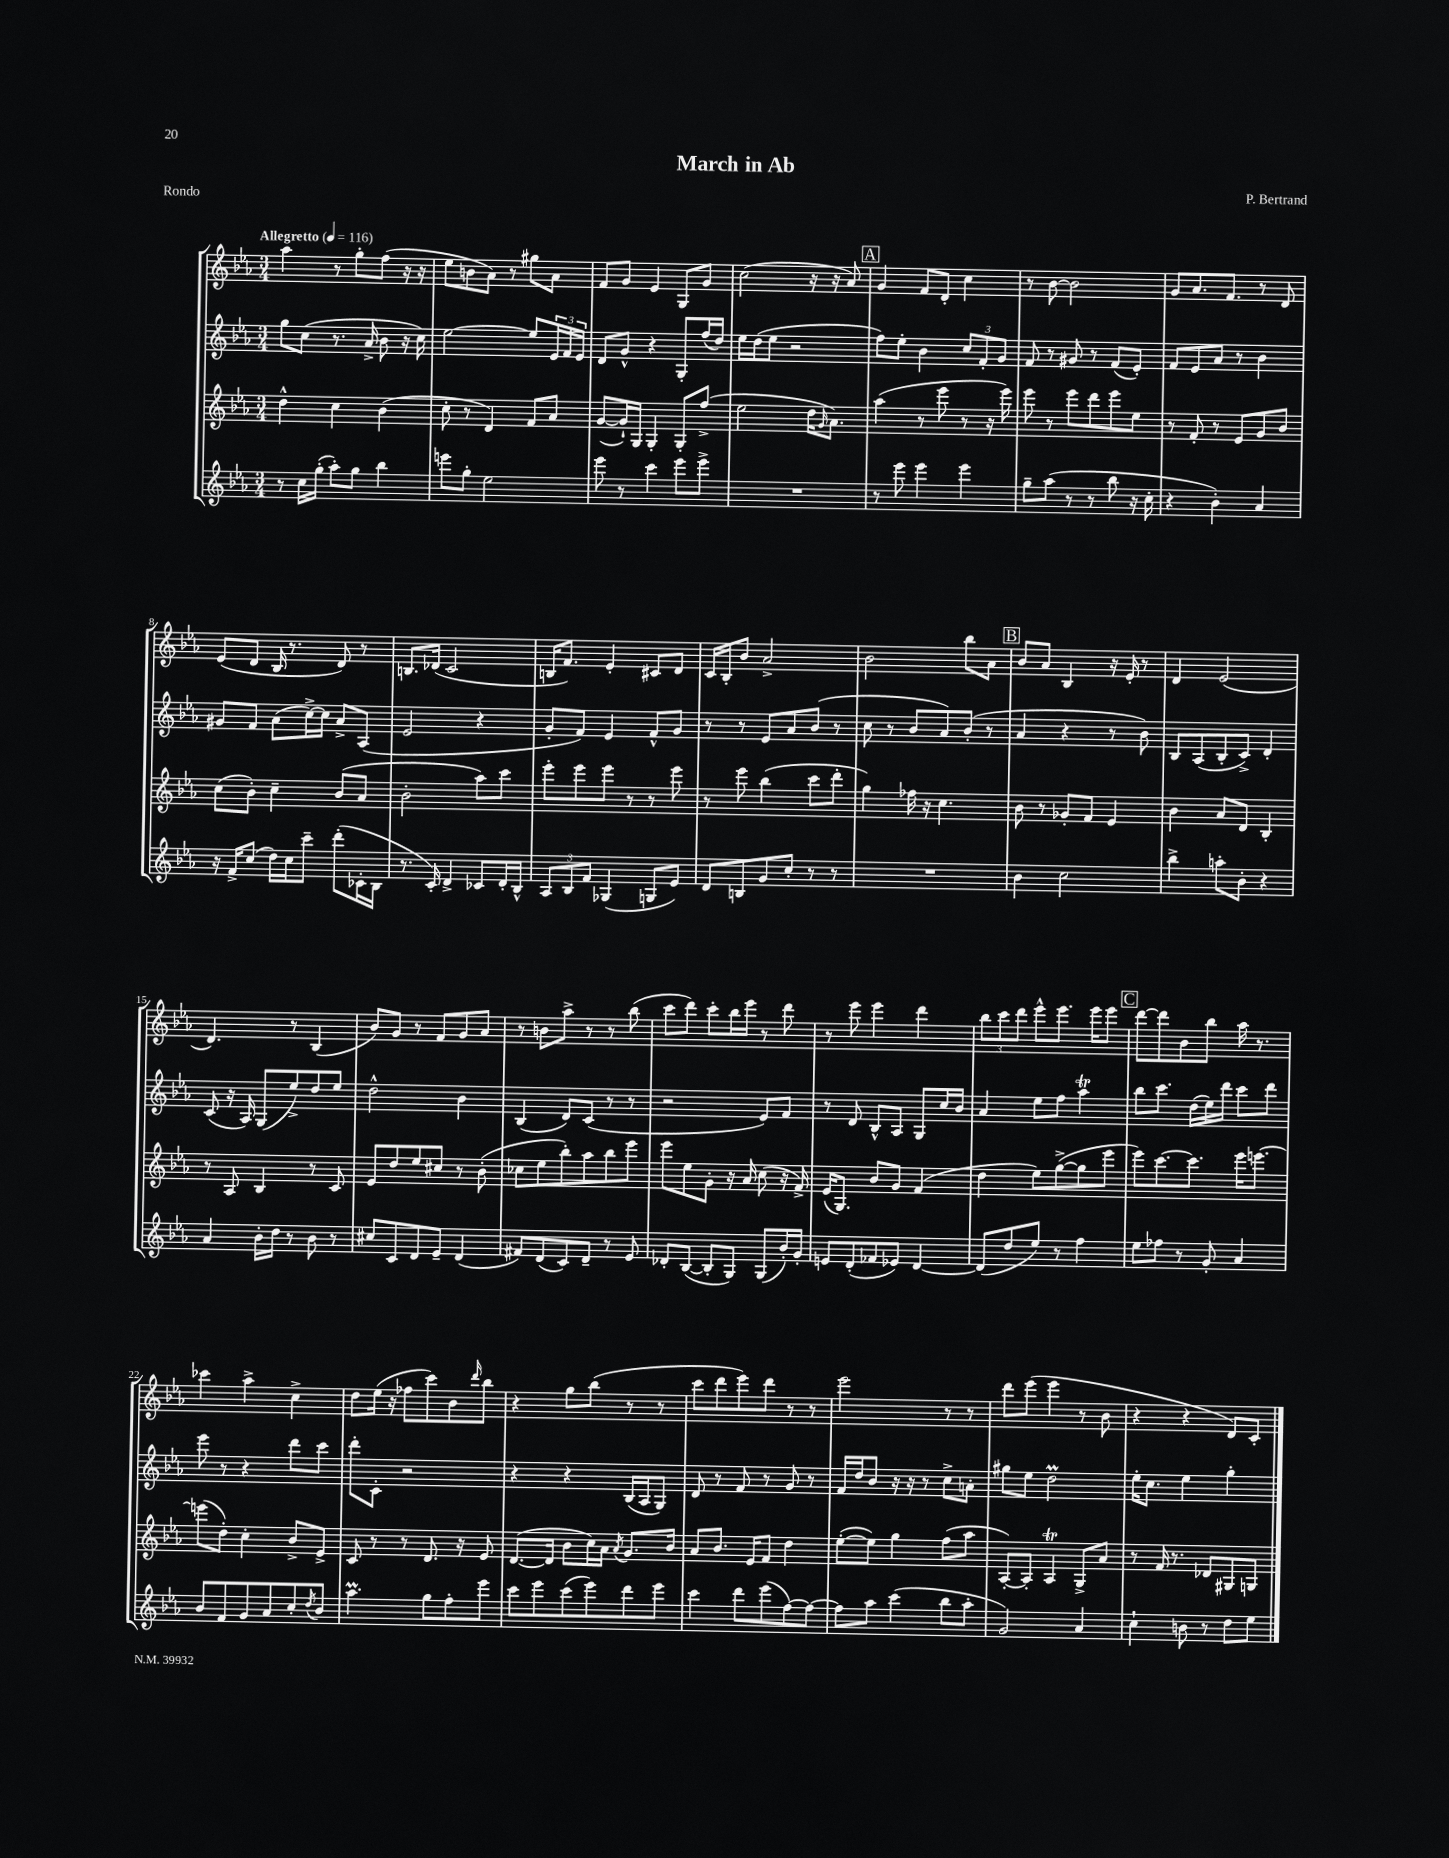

**kern	**kern	**kern	**kern
*staff4	*staff3	*staff2	*staff1
*clefG2	*clefG2	*clefG2	*clefG2
*k[b-e-a-]	*k[b-e-a-]	*k[b-e-a-]	*k[b-e-a-]
*M3/4	*M3/4	*M3/4	*M3/4
*MM116	*MM116	*MM116	*MM116
8r	4dd^^\	8gg\L	4aa-\
16cc\LL	.	(8cc\J	.
(16gg'\JJ	.	.	.
8aa-'\L)	4cc\	8.r	8r
8gg\J	.	.	8gg'\L
.	.	16a-^/	.
4bb-\	(4b-\	8b-\	(8ff\J
.	.	16r	16r
.	.	16cc\)	16r
=	=	=	=
8eee\L	8cc'\	[2ee-\	8ee-\L
8gg'\J	8r	.	8b\
2ee-\	4d/)	.	8a-\J)
.	.	.	8r
.	8f/L	8ee-/]L	8gg#\L
.	8a-/J	24e-/L	8a-\J
.	.	24f/	.
.	.	24e-/JJ	.
=	=	=	=
8eee-\	([8g/L	8d/L	8f/L
8r	16g`/]L)	8g^^/J	8g/J
.	16G/JJ	.	.
4ccc\	4G'/	4r	4e-/
8eee-\L	8G'/L	8G'/L	8G/L
8eee-^\J	(8ff^/J	(16ff/L	8g/J
.	.	16dd/JJ)	.
=	=	=	=
2.r	2ee-\	16ee-\LL	(2cc\
.	.	(16dd\J	.
.	.	8ee-\J	.
.	.	2r	.
.	16dd\LK	.	16r
.	16qqg/	.	.
.	8.a-\J)	.	16r
.	.	.	8a-/)
=	=	=	=
8r	(4aa-\	8ff\L)	4g/
8eee-\	.	8ee-'\J	.
4eee-\	8r	4b-\	8f/L
.	8eee-\	.	8d'/J
4eee-\	8r	12cc/L	4cc\
.	.	12f'/	.
.	16r	.	.
.	.	12g/J	.
.	16eee-\)	.	.
=	=	=	=
8gg~\L	8eee-\	8f/	8r
(8aa-\J	8r	8r	[8b-\
8r	8eee-\L	8g#/	2b-\]
8r	8ddd\	8r	.
8bb-\	8eee-\	(8f/L	.
16r	8ee-\J	8e-'/J)	.
16cc'\	.	.	.
=	=	=	=
4r	8r	8f/L	8g/L
.	8f'/	8e-/	8.a-/
4b-'\)	8r	8a-/J	.
.	.	.	8.f/J
.	8e-/L	8r	.
4a-/	8g/	4b-\	8r
.	8b-/J	.	8d/
=	=	=	=
16r	(8cc\L	8g#/L	(8e-/L
16f^/LK	.	.	.
(8cc/J	8b-'\J)	8f/J	8d/J
16dd\LL)	4cc~\	(8a-\L	16B-/
16cc\J	.	.	8.r
8ccc~\J	.	[16cc^\L)	.
.	.	16cc\]JJ	.
(8ddd'\L	(8b-/L	8a-^/L	8d/)
16c-'\L	8a-/J	(8A-/J	8r
16B-\JJ	.	.	.
=	=	=	=
8.r	2b-'\	2e-/	8.B/L
16c'/)	.	.	(16d-/Jk
4d^/	.	.	2c/
8c-/L	8aa-\L)	4r	.
16d'/L	8ccc\J	.	.
16B-^^/JJ	.	.	.
=	=	=	=
12A-/L	8eee-'\L	8g'/L	16B/LK
.	.	.	8.f/J)
12B-/	.	.	.
.	8eee-\	8f/J)	.
12f/J	.	.	.
(4G-/	8eee-\J	4e-/	4e-'/
.	8r	.	.
8G/L	8r	8f^^/L	8c#/L
8e-/J)	8eee-\	8g/J	8d/J
=	=	=	=
8d/L	8r	8r	16c/LL
.	.	.	16B-'/J
8B/	8eee-\	8r	8b-/J
8g/	(4bb-\	8e-/L	2a-^/
8cc'/J	.	8a-/	.
8r	8ccc\L	(8b-/J	.
8r	8ddd'\J	8r	.
=	=	=	=
2.r	4gg\)	8cc\	2b-\
.	.	8r	.
.	16ff-\	8b-/L	.
.	16r	.	.
.	4.cc\	8a-/)	.
.	.	(8b-'/J	8bb-\L
.	.	8r	8a-\J
=	=	=	=
4b-\	8b-\	4a-/	8b-/L
.	8r	.	8a-/J
2cc\	8g-'/L	4r	4B-/
.	8f/J	.	.
.	4e-/	8r	16r
.	.	.	16e-'/
.	.	8b-\)	8r
=	=	=	=
4bb-^\	4b-\	8B-/L	4d/
.	.	(8A-/	.
8aa'\L	8a-/L	8B-'/	(2e-/
8b-'\J	8d/J	8c^/J)	.
4r	4B-'/	4d'/	.
=	=	=	=
4a-/	8r	(8c/	4.d/)
.	8A-/	16r	.
.	.	16A-/)	.
16b-'\LL	4B-/	(8G/L	.
16dd\JJ	.	.	.
8r	.	8ee-^/)	8r
8b-\	8r	8dd/	(4B-/
8r	8c/	8ee-/J	.
=	=	=	=
8cc#/L	8e-/L	2dd^^\	8b-/L)
8c/	8dd/	.	8g/J
8d/	8ee-/	.	8r
8e-~/J	8cc#/J	.	8f/L
(4d/	8r	4b-\	8g/
.	(8b-'\	.	8a-/J
=	=	=	=
8f#/L)	8cc-\L	(4B-/	8r
(8d/	8ee-\	.	8b\L
8c/)	8bb-'\)	8d/L)	8aa-^\J
8d~/J	8aa-\	(8c/J	8r
8r	8bb-\	8r	8r
8e-/	8eee-\J	8r	(8bb-\
=	=	=	=
8d-'/L	8eee-\L	2r	8ccc\L
([8B-/J	8ee-\	.	8ddd\J)
8B-'/]L	8g'\J	.	8ccc'\L
8G/J)	16r	.	16bb-\L
.	16a-/	.	16eee-\JJ
(8G/L	(8cc\	8e-/L)	8r
16b-'/L)	16r	8f/J	8ddd\
16g'/JJ	16f^/)	.	.
=	=	=	=
8e/L	(16e-/LK	8r	8r
.	8.G/J)	.	.
(8d'/	.	8d/	8eee-\
8f-/	8b-/L	8B-^^/L	4eee-\
8e-/J)	8g/J	8A-/J	.
[4d/	(4f/	8G/L	4ddd\
.	.	16cc/L	.
.	.	16b-/JJ	.
=	=	=	=
(8d/]L	4dd\	4a-/	12bb-\L
.	.	.	12ccc\
8dd/	.	.	.
.	.	.	12ddd\J
8ee-/J)	8ee-\L)	8ee-\L	8eee-^^\L
8r	([8gg^\	8ff\J	8.eee-\J
4ff\	8gg\]	4aa-\	.
.	.	.	16eee-\LK
.	8eee-\J	.	8eee-\J
=	=	=	=
8ee-\L	8eee-\L)	8bb-\L	[8ddd\L
8ff-\J	[8.ccc\	8.ccc\J	8ddd\]
8r	.	.	8b-\
.	8.ccc\]J	(16dd\LL	.
8g'/	.	16ee-\)	8bb-\J
.	.	16ddd\JJ	.
4a-/	16eee-\LK	8ccc\L	16aa-\
.	[8.eee\J	.	8.r
.	.	8ddd\J	.
=	=	=	=
8b-/L	(8eee\]L	8eee-\	4ccc-\
8f/	8dd'\J)	8r	.
8g/	4cc'\	4r	4aa-^\
8a-/	.	.	.
8cc'/	8b-^/L	8ddd\L	4cc^\
8qdd/	.	.	.
8b-/J	8e-^/J	8ccc\J	.
=	=	=	=
4.aa-\	8c/	8ddd'\L	8dd\L
.	8r	8c'\J	(16ee-\Jk
.	.	.	16r
.	8r	2r	8ff-\L
8gg\L	8.d/	.	8ccc\)
8ff'\	.	.	8b-\
.	16r	.	.
.	.	.	16qqddd/
8eee-\J	8e-/	.	8bb-\J
=	=	=	=
8ccc\L	([8.d/L	4r	4r
8eee-\	.	.	.
.	16d/]Jk	.	.
(8ccc\	8b-\L	4r	8gg\L
8eee-\)	16cc\L)	.	(8bb-\J
.	16a-\JJ	.	.
.	8qa-/	.	.
8ddd\	8.g/L	(16B-/LL	8r
.	.	16A-/J	.
8eee-\J	.	8G/J)	8r
.	16b-/Jk	.	.
=	=	=	=
4ccc\	8a-/L	8d/	8ccc\L
.	8.b-/J	8r	8ddd\
8ddd\L	.	8f/	8eee-\)
.	16e-/LK	.	.
(8eee-\	8f/J	8r	8ddd\J
[8ff\)	4dd\	8g/	8r
8ff\_J	.	8r	8r
=	=	=	=
8ff\]L	([8ee-'\L	16f/LL	2eee-\
.	.	16dd/J	.
8aa-\J	8ee-\]J)	8b-/J	.
(4ccc\	4gg\	16r	.
.	.	16r	.
.	.	8r	.
8bb-\L	(8ff\L	8cc^\L	8r
8aa-'\J	8aa-\J	8a'\J	8r
=	=	=	=
2g/)	[8A-'/L)	8gg#\L	8ddd\L
.	8A-'/]J	8ee-\J	(8eee-\J
.	4A-/	2dd\	4eee-\
4a-/	8G^/L	.	8r
.	8a-/J	.	8b-\
=	=	=	=
4cc`\	8r	16ee-'\LK	4r
.	.	8.cc\J	.
.	16f/	.	.
.	8.r	.	.
8b\	.	4ee-\	4r
8r	8d-/L	.	.
8dd\L	8G#/	4gg'\	8d/L)
8ee-\J	8G/J	.	8c'/J
==	==	==	==
*-	*-	*-	*-
